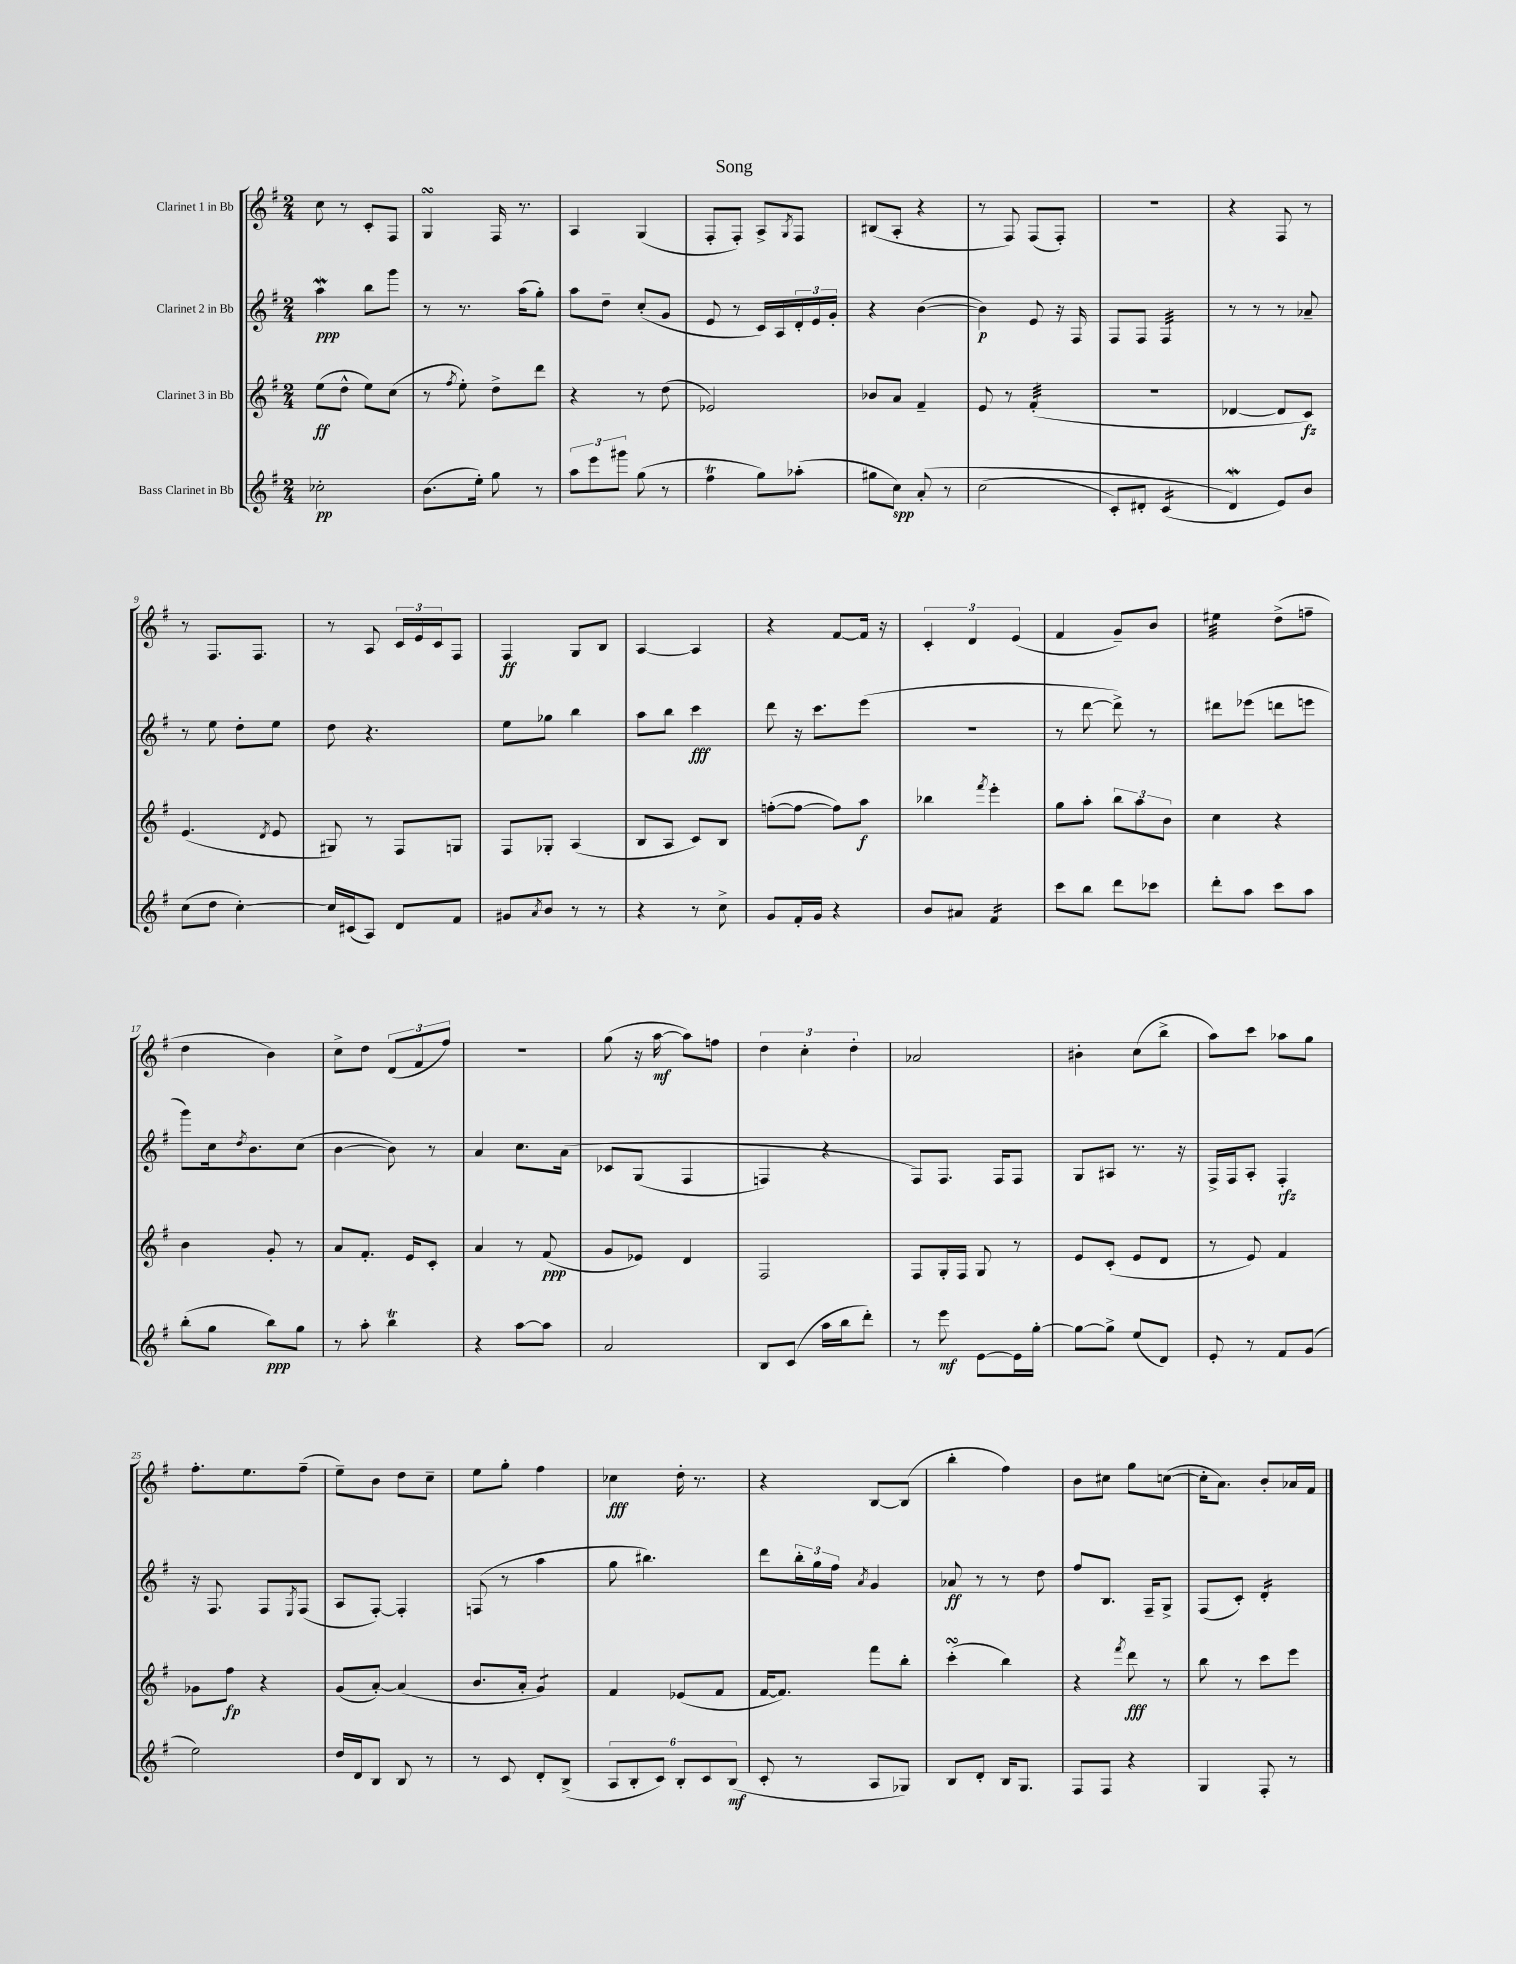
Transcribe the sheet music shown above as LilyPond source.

\header { title = "Song" }
<<
\new StaffGroup <<
\new Staff = "s0" \with { instrumentName = "Clarinet 1 in Bb" } {
    \clef treble \key g \major \numericTimeSignature \time 2/4
    c''8 r8 c'8-. fis8 |
    g4\turn fis16 r8. |
    a4 g4( |
    fis8-. fis8-.) a8-> \acciaccatura { g8 } fis8 |
    bis8( a8-. r4 |
    r8 fis8) fis8( fis8-.) |
    r2 |
    r4 fis8 r8 |
    r8 fis8. fis8. |
    r8 a8 \tuplet 3/2 { c'16 e'16 c'16 } fis8 |
    fis4\ff g8 b8 |
    a4~ a4 |
    r4 fis'8~ fis'16 r16 |
    \tuplet 3/2 { c'4-. d'4 e'4( } |
    fis'4 g'8--) b'8 |
    eis''4:32 d''8->( f''8-- |
    d''4 b'4) |
    c''8-> d''8 \tuplet 3/2 { d'8( fis'8 fis''8) } |
    R2 |
    g''8( r16 a''16~\mf a''8) f''8 |
    \tuplet 3/2 { d''4 c''4-. d''4-. } |
    aes'2 |
    bis'4-. c''8( b''8-> |
    a''8) c'''8 aes''8 g''8 |
    fis''8.-. e''8. fis''8--( |
    e''8--) b'8 d''8 c''8-- |
    e''8 g''8-. fis''4 |
    ces''4\fff d''16-. r8. |
    r4 b8~ b8( |
    b''4-. fis''4) |
    b'8 cis''8 g''8 c''8~( |
    c''16-. a'8.) b'8-. aes'16 fis'16 \bar "|." |
}
\new Staff = "s1" \with { instrumentName = "Clarinet 2 in Bb" } {
    \clef treble \key g \major \numericTimeSignature \time 2/4
    a''4\mordent\ppp b''8 g'''8 |
    r8 r8. a''16( g''8-.) |
    a''8 d''8-- c''8-.( g'8 |
    e'8 r8 c'16) a16 \tuplet 3/2 { d'16-. e'16 g'16-. } |
    r4 b'4~( |
    b'4\p) e'8 r16 fis16 |
    fis8 fis8 fis4:32 |
    r8 r8 r8 aes'8-- |
    r8 e''8 d''8-. e''8 |
    d''8 r4. |
    e''8 ges''8 b''4 |
    a''8 b''8 c'''4\fff |
    d'''8 r16 c'''8. e'''8( |
    r2 |
    r8 d'''8~ d'''8->) r8 |
    dis'''8 ees'''8( d'''8 e'''8 |
    g'''8) c''16 \acciaccatura { d''8 } b'8. c''8( |
    b'4~ b'8) r8 |
    a'4 c''8. a'16\( |
    ces'8 g8( fis4 |
    f4) r4 |
    fis8\) fis8. fis16 fis8 |
    g8 ais8 r8. r16 |
    fis16-> fis16 a8-. fis4-.\rfz |
    r16 fis8. fis8 \acciaccatura { e8 } fis8( |
    a8 fis8~-.) fis4-. |
    f8( r8 a''4 |
    g''8 bis''4.) |
    d'''8 \tuplet 3/2 { b''16-. g''16 fis''16 } \acciaccatura { a'8 } g'4 |
    aes'8\ff r8 r8 d''8 |
    fis''8 b8. fis16-- g8-> |
    fis8( c'8-.) d'4:16-. \bar "|." |
}
\new Staff = "s2" \with { instrumentName = "Clarinet 3 in Bb" } {
    \clef treble \key g \major \numericTimeSignature \time 2/4
    e''8\ff( d''8-^ e''8) c''8( |
    r8 \acciaccatura { fis''8 } e''8-.) d''8-> d'''8 |
    r4 r8 d''8( |
    ees'2) |
    bes'8 a'8 fis'4-- |
    e'8 r8 fis'4:32-.( |
    R2 |
    des'4~ des'8 c'8\fz) |
    e'4.( \acciaccatura { d'8 } e'8 |
    gis8) r8 fis8 g8 |
    fis8 ges8-. a4( |
    b8 a8 c'8) b8 |
    f''8~-.( f''8~ f''8) a''8\f |
    bes''4 \acciaccatura { fis'''8 } e'''4-. |
    g''8 a''8-. \tuplet 3/2 { b''8 a''8 b'8 } |
    c''4 r4 |
    b'4 g'8-. r8 |
    a'8 fis'8.-. e'16 c'8-. |
    a'4 r8 fis'8\ppp( |
    g'8 ees'8) d'4 |
    fis2 |
    fis8 g16-. fis16 g8 r8 |
    e'8 c'8-.( e'8 d'8 |
    r8 e'8) fis'4 |
    ges'8 fis''8\fp r4 |
    g'8( a'8~-.) a'4( |
    b'8. a'16-. g'4:8) |
    fis'4 ees'8( fis'8 |
    fis'16~ fis'8.) fis'''8 b''8-. |
    c'''4-.\turn( b''4) |
    r4 \acciaccatura { fis'''8 } d'''8\fff r8 |
    b''8 r8 c'''8 e'''8 \bar "|." |
}
\new Staff = "s3" \with { instrumentName = "Bass Clarinet in Bb" } {
    \clef treble \key g \major \numericTimeSignature \time 2/4
    ces''2-.\pp |
    b'8.( e''16-.) g''8 r8 |
    \tuplet 3/2 { a''8 e'''8 gis'''8 } g''8( r8 |
    fis''4\trill g''8) aes''8-.( |
    gis''8 c''8\spp) a'8-.\( r8 |
    c''2( |
    c'8-.) dis'8-. c'4:16( |
    d'4\mordent\) e'8) b'8 |
    c''8( d''8 c''4~-.) |
    c''16 cis'16( a8) d'8 fis'8 |
    gis'8 \acciaccatura { a'8 } b'8 r8 r8 |
    r4 r8 c''8-> |
    g'8 fis'16-. g'16 r4 |
    b'8 ais'8 fis'4:16 |
    c'''8 b''8 d'''8 ces'''8 |
    d'''8-. a''8 c'''8 a''8 |
    b''8-.( g''8 b''8\ppp) g''8 |
    r8 a''8-. b''4\trill |
    r4 a''8~ a''8 |
    a'2 |
    b8 c'8( a''16 b''16 d'''8-.) |
    r8 e'''8\mf e'8~ e'16 g''16~-. |
    g''8~ g''8-> e''8( d'8) |
    e'8-. r8 fis'8 g'8( |
    e''2) |
    d''16 d'16 b8 b8 r8 |
    r8 c'8 d'8-. b8->( |
    \tuplet 6/4 { a8 b8-. c'8) b8-. c'8 b8\mf( } |
    c'8-. r8 a8 ges8) |
    b8 d'8-. b16 g8. |
    fis8 fis8 r4 |
    g4 fis8-. r8 \bar "|." |
}
>>
>>
